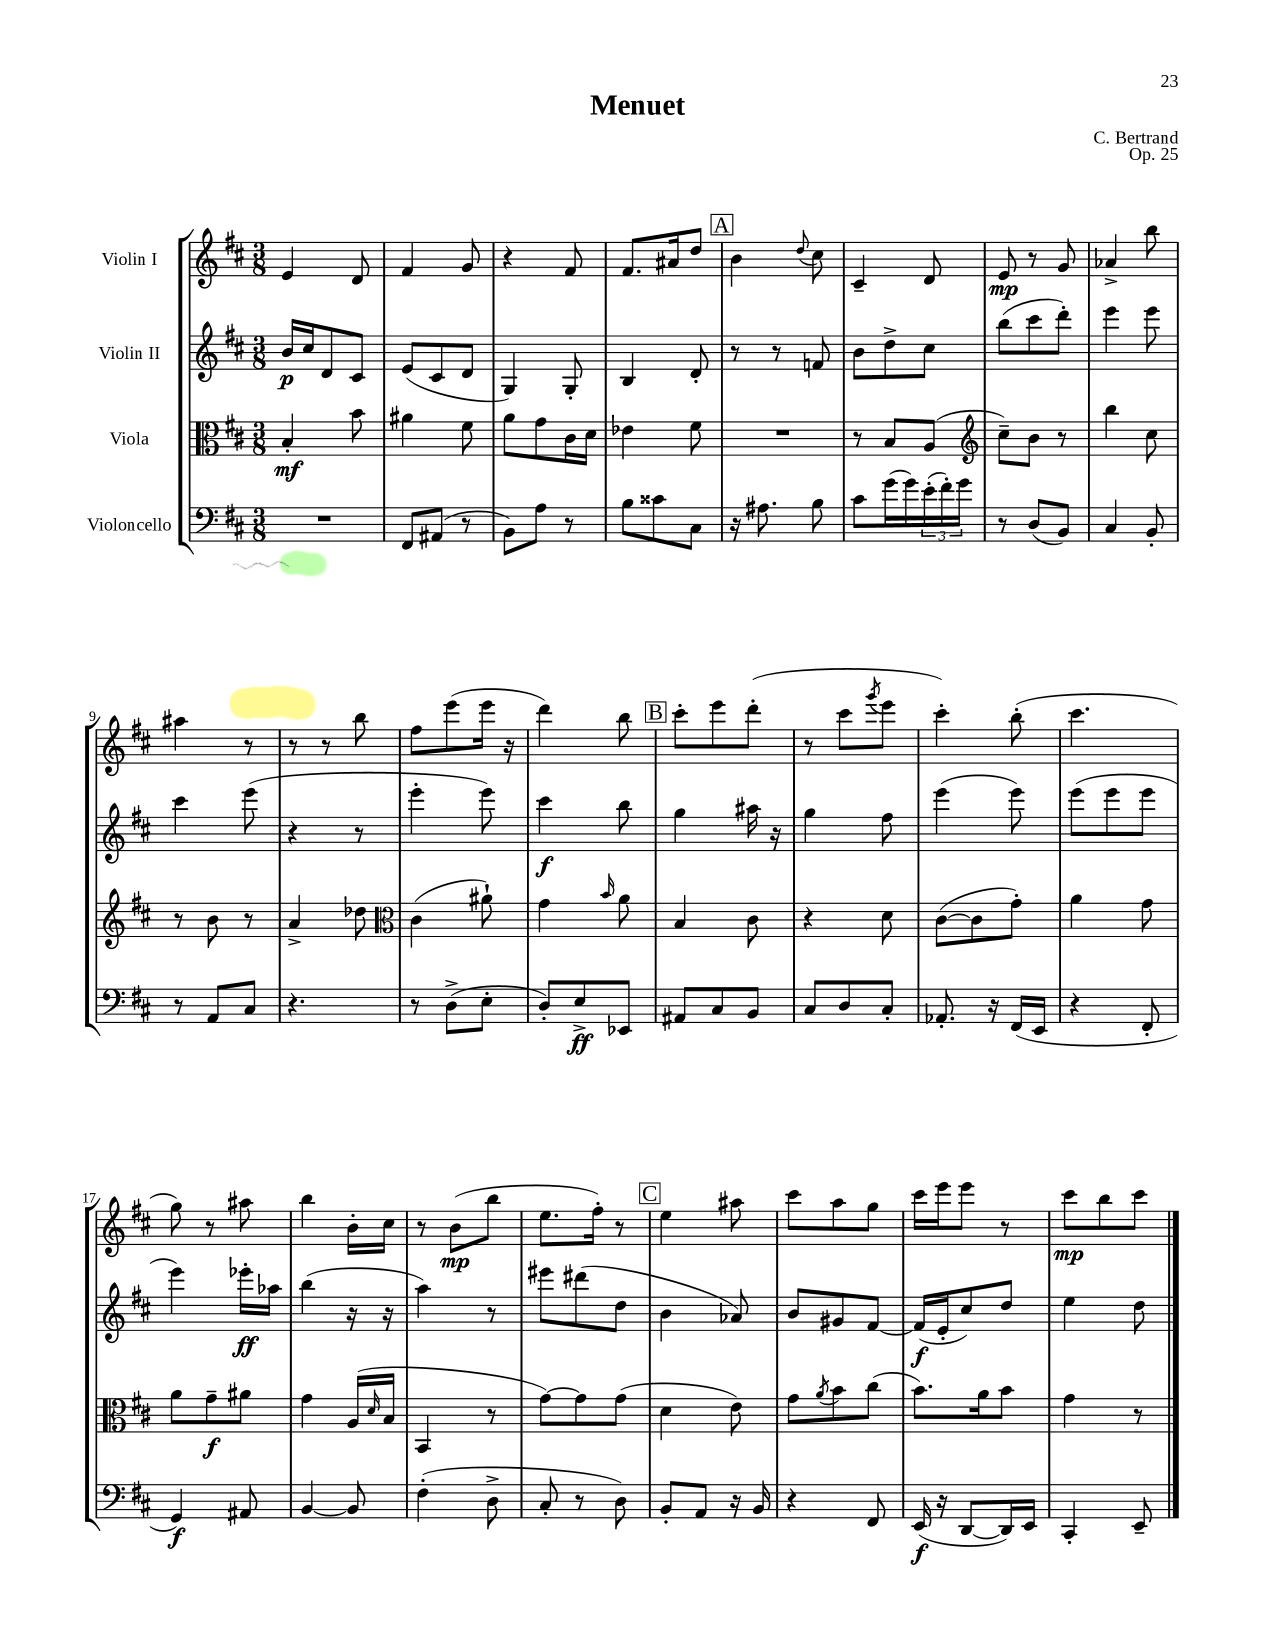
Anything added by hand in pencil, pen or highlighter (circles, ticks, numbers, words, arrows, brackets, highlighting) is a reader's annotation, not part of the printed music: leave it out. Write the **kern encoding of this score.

**kern	**dynam	**kern	**dynam	**kern	**dynam	**kern	**dynam
*part4	*part4	*part3	*part3	*part2	*part2	*part1	*part1
*staff4	*staff4	*staff3	*staff3	*staff2	*staff2	*staff1	*staff1
*I"Violoncello	*	*I"Viola	*	*I"Violin II	*	*I"Violin I	*
*clefF4	*	*clefC3	*	*clefG2	*	*clefG2	*
*k[f#c#]	*	*k[f#c#]	*	*k[f#c#]	*	*k[f#c#]	*
*M3/8	*	*M3/8	*	*M3/8	*	*M3/8	*
=1	=1	=1	=1	=1	=1	=1	=1
4.r	.	4B'/	mf	16b/LL	p	4e/	.
.	.	.	.	16cc#/J	.	.	.
.	.	.	.	8d/	.	.	.
.	.	8b\	.	8c#/J	.	8d/	.
=2	=2	=2	=2	=2	=2	=2	=2
8FF#/L	.	4a#X\	.	(8e/L	.	4f#/	.
(8AA#X/J	.	.	.	8c#/	.	.	.
8r	.	8f#\	.	8d/J	.	8g/	.
=3	=3	=3	=3	=3	=3	=3	=3
8BB\L)	.	8a\L	.	4G/)	.	4r	.
8A\J	.	8g\	.	.	.	.	.
8r	.	16c#\L	.	8G'/	.	8f#/	.
.	.	16d\JJ	.	.	.	.	.
=4	=4	=4	=4	=4	=4	=4	=4
8B\L	.	4e-X\	.	4B/	.	8.f#/L	.
8c##X\	.	.	.	.	.	.	.
.	.	.	.	.	.	16a#X/k	.
8C#\J	.	8f#\	.	8d'/	.	8dd/J	.
!!LO:REH:place=s1:t=A
=5	=5	=5	=5	=5	=5	=5	=5
16r	.	4.r	.	8r	.	4b\	.
8.A#X\	.	.	.	.	.	.	.
.	.	.	.	8r	.	.	.
.	.	.	.	.	.	8qqdd/	.
8B\	.	.	.	8fn/	.	8cc#\	.
=6	=6	=6	=6	=6	=6	=6	=6
8c#\L	.	8r	.	8b\L	.	4c#~/	.
(16g\L	.	8B/L	.	8dd^\	.	.	.
16g\)	.	.	.	.	.	.	.
(24e'\	.	(8A/J	.	8cc#\J	.	8d/	.
24f#'\)	.	.	.	.	.	.	.
24g\JJ	.	.	.	.	.	.	.
=7	=7	=7	=7	=7	=7	=7	=7
*	*	*clefG2	*	*	*	*	*
8r	.	8cc#~\L)	.	(8bb\L	.	8e/	mp
(8D/L	.	8b\J	.	8ccc#\	.	8r	.
8BB/J)	.	8r	.	8ddd'\J)	.	8g/	.
=8	=8	=8	=8	=8	=8	=8	=8
4C#/	.	4bb\	.	4eee\	.	4a-X^/	.
8BB'/	.	8cc#\	.	8eee\	.	8bb\	.
!!LO:LB:g=z
=9	=9	=9	=9	=9	=9	=9	=9
8r	.	8r	.	4ccc#\	.	4aa#X\	.
8AA/L	.	8b\	.	.	.	.	.
8C#/J	.	8r	.	(8eee\	.	8r	.
=10	=10	=10	=10	=10	=10	=10	=10
4.r	.	4a^/	.	4r	.	8r	.
.	.	.	.	.	.	8r	.
.	.	8dd-X\	.	8r	.	8bb\	.
=11	=11	=11	=11	=11	=11	=11	=11
*	*	*clefC3	*	*	*	*	*
8r	.	(4c#\	.	4eee'\	.	8ff#\L	.
(8D^\L	.	.	.	.	.	(8eee\	.
8E'\J	.	8a#X`\)	.	8eee\)	.	16eee\Jk	.
.	.	.	.	.	.	16r	.
=12	=12	=12	=12	=12	=12	=12	=12
8D'/L)	.	4g\	.	4ccc#\	f	4ddd\)	.
8E^/	ff	.	.	.	.	.	.
.	.	16qqb/	.	.	.	.	.
8EE-X/J	.	8a\	.	8bb\	.	8bb\	.
!!LO:REH:place=s1:t=B
=13	=13	=13	=13	=13	=13	=13	=13
8AA#X/L	.	4B/	.	4gg\	.	8ccc#'\L	.
8C#/	.	.	.	.	.	8eee\	.
8BB/J	.	8c#\	.	16aa#X\	.	(8ddd'\J	.
.	.	.	.	16r	.	.	.
=14	=14	=14	=14	=14	=14	=14	=14
8C#/L	.	4r	.	4gg\	.	8r	.
8D/	.	.	.	.	.	8ccc#\L	.
.	.	.	.	.	.	8qggg/	.
8C#'/J	.	8d\	.	8ff#\	.	8eee\J	.
=15	=15	=15	=15	=15	=15	=15	=15
8.AA-X'/	.	([8c#\L	.	(4eee\	.	4ccc#'\)	.
.	.	8c#\]	.	.	.	.	.
16r	.	.	.	.	.	.	.
(16FF#/LL	.	8g'\J)	.	8eee\)	.	(8bb'\	.
16EE/JJ	.	.	.	.	.	.	.
=16	=16	=16	=16	=16	=16	=16	=16
4r	.	4a\	.	(8eee\L	.	4.ccc#\	.
.	.	.	.	8eee\	.	.	.
8FF#'/	.	8g\	.	8eee\J	.	.	.
!!LO:LB:g=z
=17	=17	=17	=17	=17	=17	=17	=17
4GG/)	f	8a\L	.	4eee\)	.	8gg\)	.
.	.	8g~\	f	.	.	8r	.
8AA#X/	.	8a#X\J	.	16eee-X'\LL	ff	8aa#X\	.
.	.	.	.	16aa-X\JJ	.	.	.
=18	=18	=18	=18	=18	=18	=18	=18
[4BB/	.	4g\	.	(4bb\	.	4bb\	.
8BB/]	.	(16A/LL	.	16r	.	16b'\LL	.
.	.	16qqd/	.	.	.	.	.
.	.	16B/JJ	.	16r	.	16cc#\JJ	.
=19	=19	=19	=19	=19	=19	=19	=19
(4F#'\	.	4BB/	.	4aa\)	.	8r	.
.	.	.	.	.	.	(8b\L	mp
8D^\	.	8r	.	8r	.	8bb\J	.
=20	=20	=20	=20	=20	=20	=20	=20
8C#'/	.	[8g\L)	.	8eee#X\L	.	8.ee\L	.
8r	.	8g\]	.	(8ddd#X\	.	.	.
.	.	.	.	.	.	16ff#'\Jk)	.
8D\)	.	(8g\J	.	8dd\J	.	8r	.
!!LO:REH:place=s1:t=C
=21	=21	=21	=21	=21	=21	=21	=21
8BB'/L	.	4d\	.	4b\	.	4ee\	.
8AA/J	.	.	.	.	.	.	.
16r	.	8e\)	.	8a-X/)	.	8aa#X\	.
16BB/	.	.	.	.	.	.	.
=22	=22	=22	=22	=22	=22	=22	=22
4r	.	8g\L	.	8b/L	.	8ccc#\L	.
.	.	8qa/	.	.	.	.	.
.	.	8b\	.	8g#X/	.	8aa\	.
8FF#/	.	(8cc#\J	.	[8f#/J	.	8gg\J	.
=23	=23	=23	=23	=23	=23	=23	=23
(16EE/	f	8.b\L)	.	(16f#/LL]	f	16ccc#\LL	.
16r	.	.	.	16e'/J	.	16eee\J	.
[8DD/L	.	.	.	8cc#/)	.	8eee\J	.
.	.	16a\k	.	.	.	.	.
16DD/L])	.	8b\J	.	8dd/J	.	8r	.
16EE/JJ	.	.	.	.	.	.	.
=24	=24	=24	=24	=24	=24	=24	=24
4CC#'/	.	4g\	.	4ee\	.	8ccc#\L	mp
.	.	.	.	.	.	8bb\	.
8EE~/	.	8r	.	8dd\	.	8ccc#\J	.
==	==	==	==	==	==	==	==
*-	*-	*-	*-	*-	*-	*-	*-
